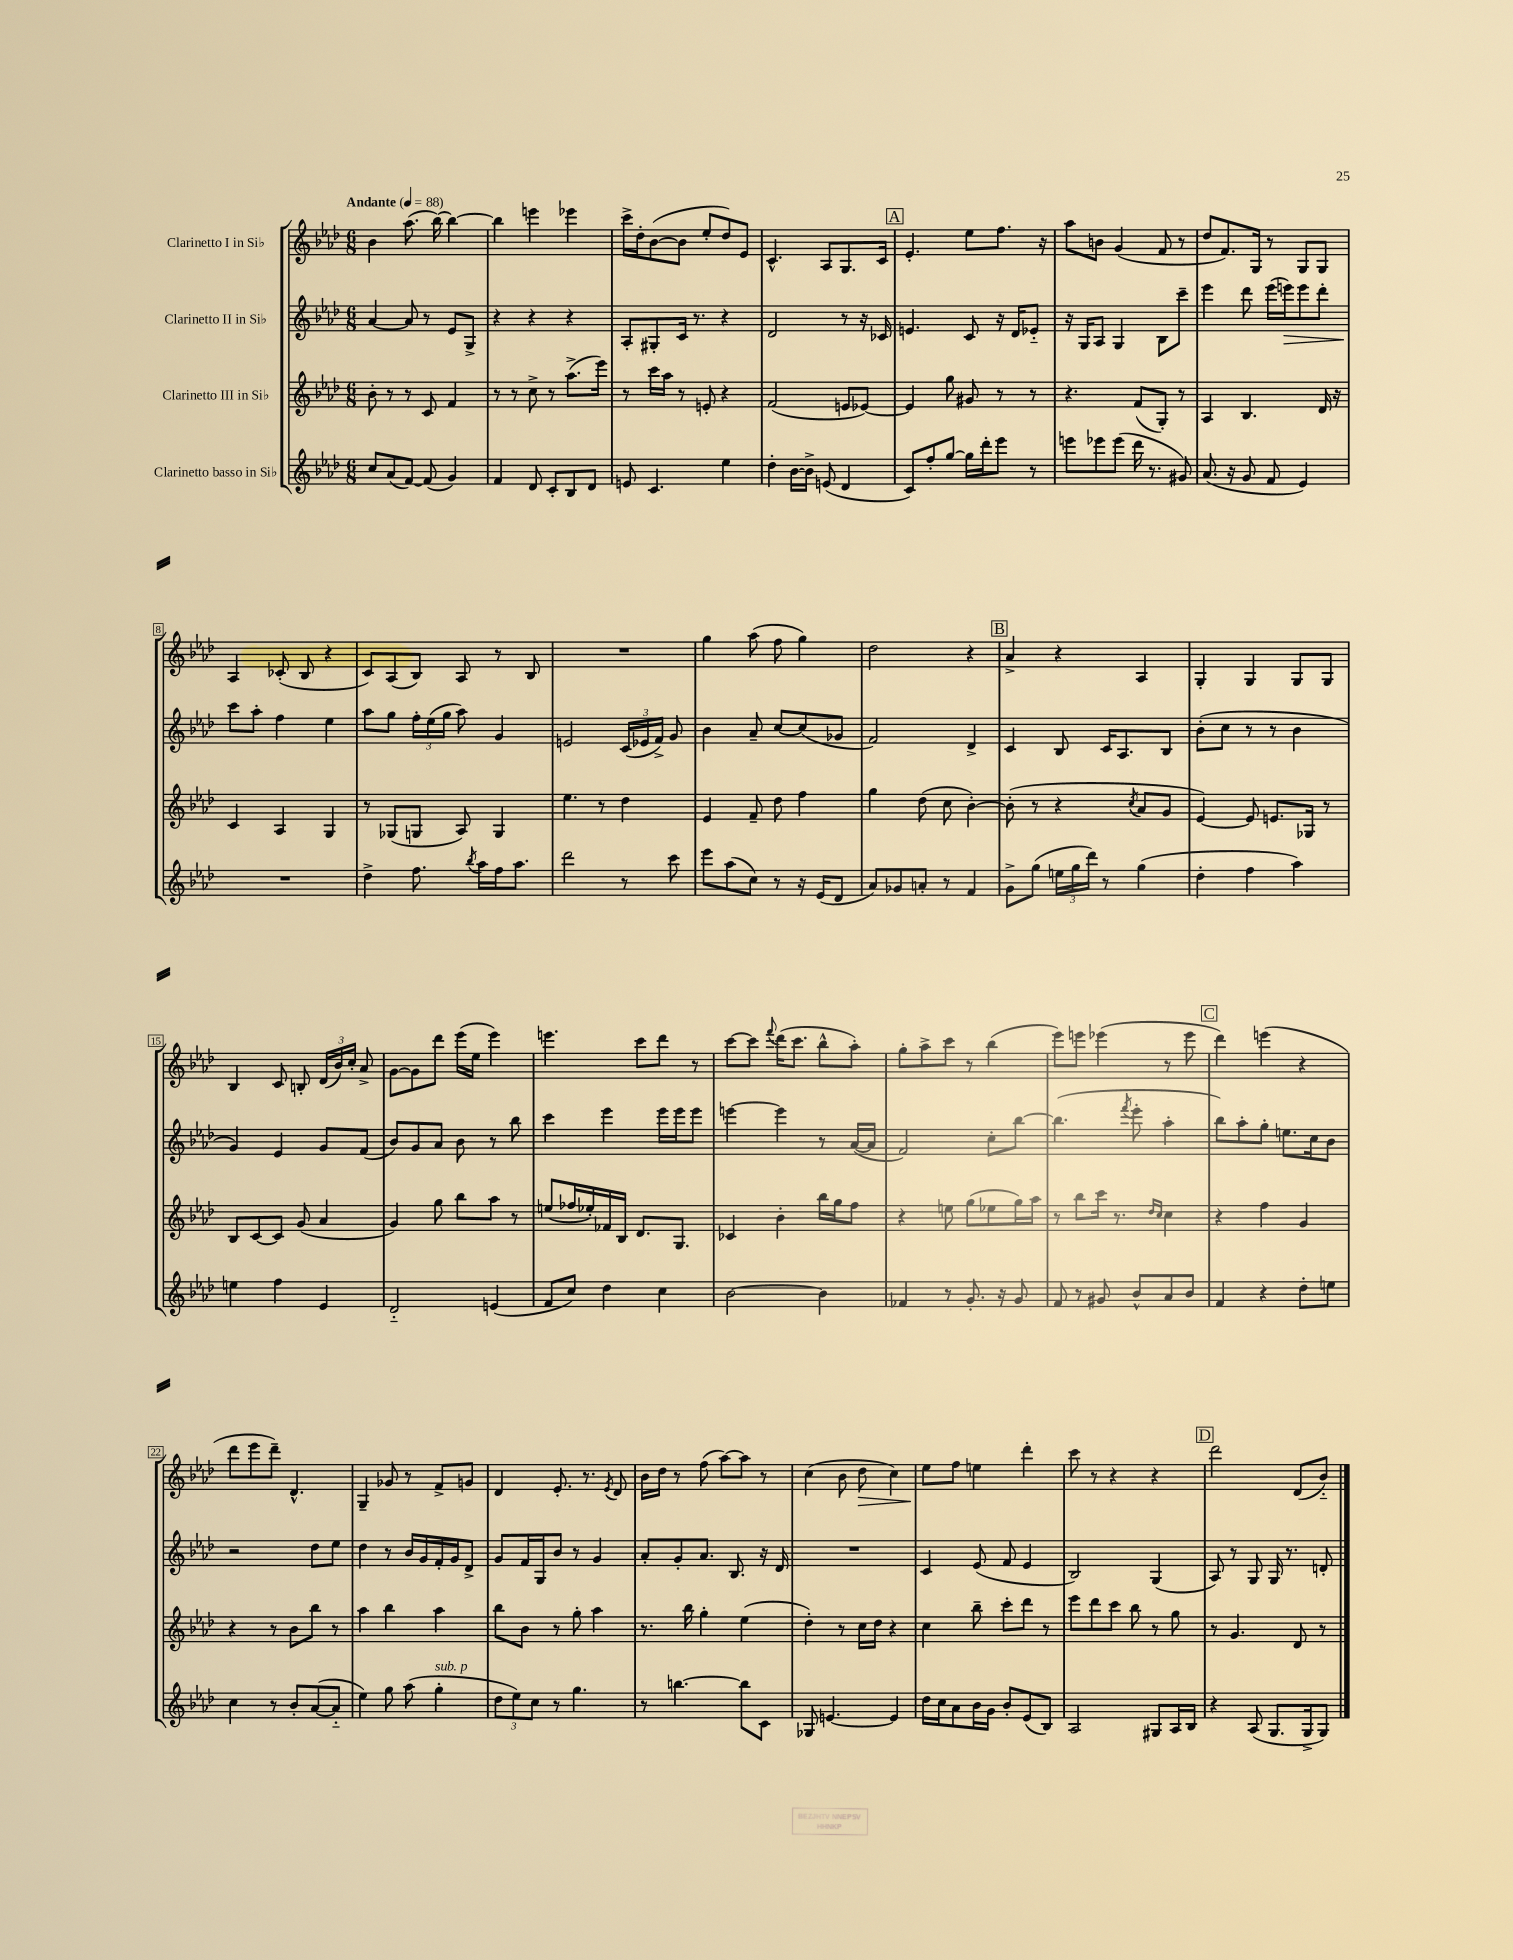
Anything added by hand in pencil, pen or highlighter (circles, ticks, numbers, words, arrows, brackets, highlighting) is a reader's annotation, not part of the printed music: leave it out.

**kern	**kern	**kern	**dynam	**kern	**dynam
*part4	*part3	*part2	*part2	*part1	*part1
*staff4	*staff3	*staff2	*staff2	*staff1	*staff1
*I"Clarinetto basso in Si♭	*I"Clarinetto III in Si♭	*I"Clarinetto II in Si♭	*	*I"Clarinetto I in Si♭	*
*clefG2	*clefG2	*clefG2	*	*clefG2	*
*k[b-e-a-d-]	*k[b-e-a-d-]	*k[b-e-a-d-]	*	*k[b-e-a-d-]	*
*M6/8	*M6/8	*M6/8	*	*M6/8	*
*MM88	*MM88	*MM88	*	*MM88	*
=1	=1	=1	=1	=1	=1
!	!	!	!	!LO:TX:a:B:t=Andante	!
8cc/L	8b-'\	[4a-/	.	4b-\	.
(8a-/	8r	.	.	.	.
[8f/J)	8r	8a-/]	.	(8.aa-\	.
(8f/]	8c/	8r	.	.	.
.	.	.	.	[16bb-\)	.
4g/)	4f/	8e-/L	.	4bb-\_	.
.	.	8G^/J	.	.	.
=2	=2	=2	=2	=2	=2
4f/	8r	4r	.	4bb-\]	.
.	8r	.	.	.	.
8d-/	8cc^\	4r	.	4eeen\	.
8c'/L	8r	.	.	.	.
8B-/	(8.aa-^\L	4r	.	4eee-X\	.
8d-/J	.	.	.	.	.
.	16eee-\Jk)	.	.	.	.
=3	=3	=3	=3	=3	=3
8en/	8r	8A-'/L	.	16ccc^\LL	.
.	.	.	.	16dd-'\J	.
4.c/	16ccc\LL	8G#X'/	.	([8b-\	.
.	16aa-\JJ	.	.	.	.
.	8r	16c/Jk	.	8b-\J]	.
.	.	8.r	.	.	.
.	8en'/	.	.	8ee-'/L	.
4ee-\	4r	4r	.	8dd-/)	.
.	.	.	.	8e-/J	.
=4	=4	=4	=4	=4	=4
4dd-'\	(2f/	2d-/	.	4.c^^/	.
[16b-\LL	.	.	.	.	.
16b-^\JJ]	.	.	.	.	.
(8en/	.	.	.	8A-/L	.
4d-/	8en/L	8r	.	8.G/	.
.	[8e-X/J)	16r	.	.	.
.	.	16c-X/	.	16c/Jk	.
!!LO:REH:place=s1:t=A
=5	=5	=5	=5	=5	=5
8c/L)	4e-/]	4.en/	.	4.e-'/	.
8ff'/	.	.	.	.	.
[8gg/J	8gg\	.	.	.	.
16gg\LL]	8g#X/	8c/	.	8ee-\L	.
16ddd-'\J	.	.	.	.	.
8eee-\J	8r	16r	.	8.ff\J	.
.	.	16d-/KL	.	.	.
8r	8r	8e-X/J	.	.	.
.	.	.	.	16r	.
=6	=6	=6	=6	=6	=6
8eeen\L	4.r	16r	.	8aa-\L	.
.	.	16G/KL	.	.	.
8eee-X\	.	8A-/J	.	8bn\J	.
(8eee-\J	.	4G/	.	(4g/	.
16ddd-\	(8f/L	.	.	.	.
8.r	.	.	.	.	.
.	8G'/J)	8B-\L	.	8f/	.
8g#X/)	8r	8ccc~\J	.	8r	.
=7	=7	=7	=7	=7	=7
(8.a-/	4A-/	4eee-\	.	8dd-/L	.
.	.	.	.	8.f/)	.
16r	.	.	.	.	.
8g/	4.B-/	8ddd-\	.	.	.
.	.	.	.	16G/Jk	.
8f/	.	(16eee-\LL	.	8r	.
!	!	!	!LO:HP:b	!	!
.	.	16eeen\J)	>	.	.
4e-/)	.	8eee\	.	8G/L	.
.	16d-/	8ddd-'\J	.	8G/J	.
.	16r	.	.	.	.
!!LO:LB:g=z
=8	=8	=8	=8	=8	=8
2.r	4c/	8ccc\L	.	4A-/	.
.	.	8aa-'\J	]	.	.
.	4A-/	4ff\	.	(8c-X'/	.
.	.	.	.	8B-/	.
.	4G/	4ee-\	.	4r	.
=9	=9	=9	=9	=9	=9
4dd-^\	8r	8aa-\L	.	8c/L)	.
.	(8G-X/L	8gg\J	.	(8A-/	.
8.ff\	8Gn/J	24ff'\LL	.	8B-/J)	.
.	.	(24ee-\	.	.	.
.	.	24gg\JJ	.	.	.
.	8A-/)	8aa-\)	.	8A-/	.
8qbb-/	.	.	.	.	.
16aa-\LL	.	.	.	.	.
16ff\J	4G/	4g/	.	8r	.
8.aa-\J	.	.	.	.	.
.	.	.	.	8B-/	.
=10	=10	=10	=10	=10	=10
2ddd-\	4.ee-\	2en/	.	2.r	.
.	8r	.	.	.	.
8r	4dd-\	(24c/LL	.	.	.
.	.	24e-X/	.	.	.
.	.	24f^/JJ)	.	.	.
8ccc\	.	8g/	.	.	.
=11	=11	=11	=11	=11	=11
8eee-\L	4e-/	4b-\	.	4gg\	.
(8aa-\	.	.	.	.	.
8cc\J)	8f~/	8a-~/	.	(8aa-\	.
8r	8dd-\	[8cc/L	.	8ff\	.
16r	4ff\	(8cc/]	.	4gg\)	.
(16e-/KL	.	.	.	.	.
8d-/J	.	8g-X/J	.	.	.
=12	=12	=12	=12	=12	=12
8a-/L)	4gg\	2f/)	.	2dd-\	.
8g-X/	.	.	.	.	.
8an'/J	(8dd-\	.	.	.	.
8r	8cc\	.	.	.	.
4f/	[4b-'\)	4d-^/	.	4r	.
!!LO:REH:place=s1:t=B
=13	=13	=13	=13	=13	=13
8g^\L	(8b-'\]	4c/	.	4a-^/	.
(8gg\J	8r	.	.	.	.
24een\LL	4r	8B-/	.	4r	.
24gg\	.	.	.	.	.
24ddd-\JJ)	.	.	.	.	.
8r	.	16c/KL	.	.	.
.	.	8.A-/	.	.	.
.	8qcc/	.	.	.	.
(4gg\	8a-/L	.	.	4A-/	.
.	8g/J	8B-/J	.	.	.
=14	=14	=14	=14	=14	=14
4dd-'\	[4e-/)	(8b-'\L	.	4G'/	.
.	.	8cc\J	.	.	.
4ff\	8e-/]	8r	.	4G/	.
.	8.en/L	8r	.	.	.
4aa-\)	.	4b-\	.	8G/L	.
.	16G-X/Jk	.	.	.	.
.	8r	.	.	8G/J	.
!!LO:LB:g=z
=15	=15	=15	=15	=15	=15
4een\	8B-/L	4g/)	.	4B-/	.
.	[8c/	.	.	.	.
4ff\	8c/J]	4e-/	.	8c/	.
.	(8g/	.	.	8Bn'/	.
4e-/	4a-/	8g/L	.	(24d-/LL	.
.	.	.	.	24b-/)	.
.	.	.	.	24cc'/JJ	.
.	.	(8f/J	.	8a-^/	.
=16	=16	=16	=16	=16	=16
2d-/	4g/)	8b-/L)	.	[8g\L	.
.	.	8g/	.	8g\]	.
.	8gg\	8a-/J	.	8ddd-\J	.
.	8bb-\L	8b-\	.	(16eee-\LL	.
.	.	.	.	16ee-\JJ	.
(4en/	8aa-\J	8r	.	4eee-\)	.
.	8r	8bb-\	.	.	.
=17	=17	=17	=17	=17	=17
8f/L	(8een/L	4ccc\	.	4.eeen\	.
8cc/J)	16ff-X/L	.	.	.	.
.	16ee-X'/)	.	.	.	.
4dd-\	16f-X/	4eee-\	.	.	.
.	16B-/JJ	.	.	.	.
.	8.d-/L	.	.	8ccc\L	.
4cc\	.	16eee-\LL	.	8ddd-\J	.
.	8.G/J	16eee-\J	.	.	.
.	.	8eee-\J	.	8r	.
=18	=18	=18	=18	=18	=18
[2b-\	4c-X/	[4eeen\	.	[8ccc\L	.
.	.	.	.	8ccc\J]	.
.	.	.	.	8qqfff/	.
.	4b-'\	4eee\]	.	(16ddd-\KL	.
.	.	.	.	8.ccc\J	.
4b-\]	16bb-\LL	8r	.	8bb-^^\L	.
.	16gg\J	.	.	.	.
.	8ff\J	([16a-/LL	.	8aa-'\J)	.
.	.	16a-/JJ]	.	.	.
=19	=19	=19	=19	=19	=19
4f-X/	4r	2f/)	.	8gg'\L	.
.	.	.	.	8aa-^\	.
8r	8een\	.	.	8ccc\J	.
8.g'/	(8gg\L	.	.	8r	.
.	8ee-X\	8cc'\L	.	(4bb-\	.
16r	.	.	.	.	.
8g/	16gg\L)	[8bb-\J	.	.	.
.	16aa-\JJ	.	.	.	.
=20	=20	=20	=20	=20	=20
8f/	8r	(4.bb-\]	.	8eee-\L)	.
8r	8bb-\L	.	.	8eeen\J	.
8g#X/	16ccc\Jk	.	.	(4eee-X\	.
.	8.r	.	.	.	.
.	.	8qfff/	.	.	.
8b-^^/L	.	8eee-'\	.	.	.
.	16qqdd-/LL	.	.	.	.
.	16qqcc/JJ	.	.	.	.
8a-/	4cc\	4aa-'\	.	8r	.
8b-/J	.	.	.	8eee-\	.
!!LO:REH:place=s1:t=C
=21	=21	=21	=21	=21	=21
4f/	4r	8bb-\L)	.	4ddd-\)	.
.	.	8aa-'\	.	.	.
4r	4ff\	8gg'\J	.	(4eeen\	.
.	.	8.een\L	.	.	.
8dd-'\L	4g/	.	.	4r	.
.	.	16cc\k	.	.	.
8een\J	.	8b-\J	.	.	.
!!LO:LB:g=z
=22	=22	=22	=22	=22	=22
4cc\	4r	2r	.	8ddd-\L	.
.	.	.	.	8eee-\	.
8r	8r	.	.	8ddd-~\J)	.
8b-'/L	8b-\L	.	.	4.d-^^/	.
([8a-/	8bb-\J	8dd-\L	.	.	.
8a-/J]	8r	8ee-\J	.	.	.
=23	=23	=23	=23	=23	=23
4ee-\)	4aa-\	4dd-\	.	4G~/	.
8gg\	4bb-\	8r	.	8g-X/	.
(8aa-\	.	16b-/LL	.	8r	.
.	.	16g/	.	.	.
!LO:TX:a:i:t=sub. p	!	!	!	!	!
4gg'\	4aa-\	16f'/	.	8f^/L	.
.	.	16g/J	.	.	.
.	.	8d-^/J	.	8gn/J	.
=24	=24	=24	=24	=24	=24
12dd-\L	8bb-\L	8g/L	.	4d-/	.
12ee-\)	.	.	.	.	.
.	8b-\J	16f/L	.	.	.
12cc\J	.	.	.	.	.
.	.	16G/J	.	.	.
8r	8r	8b-/J	.	8.e-'/	.
4.gg\	8gg'\	8r	.	.	.
.	.	.	.	8.r	.
.	4aa-\	4g/	.	.	.
.	.	.	.	8qe-/	.
.	.	.	.	8d-/	.
=25	=25	=25	=25	=25	=25
8r	8.r	8a-'/L	.	16b-\LL	.
.	.	.	.	16dd-\JJ	.
[4.bbn\	.	8g'/	.	8r	.
.	16bb-\	.	.	.	.
.	4gg'\	8.a-/J	.	(8ff\	.
.	.	.	.	[8aa-\L)	.
.	.	8.B-/	.	.	.
8bb\L]	(4ee-\	.	.	8aa-\J]	.
8c\J	.	16r	.	8r	.
.	.	16d-/	.	.	.
=26	=26	=26	=26	=26	=26
8G-X/	4dd-'\)	2.r	.	(4cc\	.
[4.en/	.	.	.	.	.
.	8r	.	.	8b-\	.
!	!	!	!	!	!LO:HP:b
.	16cc\LL	.	.	8dd-\	>
.	16dd-\JJ	.	.	.	.
4e/]	4r	.	.	4cc\)	.
=27	=27	=27	=27	=27	=27
16dd-\LL	4cc\	4c/	.	8ee-\L	.
16cc\J	.	.	.	.	.
8a-\	.	.	.	8ff\J	]
16b-\L	8bb-~\	(8e-/	.	4een\	.
16g\JJ	.	.	.	.	.
8b-'/L	8ccc'\L	8f/	.	.	.
(8e-/	8ddd-\J	4e-/	.	4ddd-'\	.
8B-/J)	8r	.	.	.	.
=28	=28	=28	=28	=28	=28
2A-/	8eee-\L	2B-/)	.	8ccc\	.
.	8ddd-\	.	.	8r	.
.	8ccc\J	.	.	4r	.
.	8bb-\	.	.	.	.
8G#X/L	8r	(4G/	.	4r	.
16A-/L	8gg\	.	.	.	.
16B-/JJ	.	.	.	.	.
!!LO:REH:place=s1:t=D
=29	=29	=29	=29	=29	=29
4r	8r	8A-/)	.	2ddd-\	.
.	4.g/	8r	.	.	.
(8A-/	.	8G/	.	.	.
8.G/L	.	16G/	.	.	.
.	.	8.r	.	.	.
.	8d-/	.	.	(8d-/L	.
16G^/k	.	.	.	.	.
8G/J)	8r	8dn'/	.	8b-/J)	.
==	==	==	==	==	==
*-	*-	*-	*-	*-	*-
